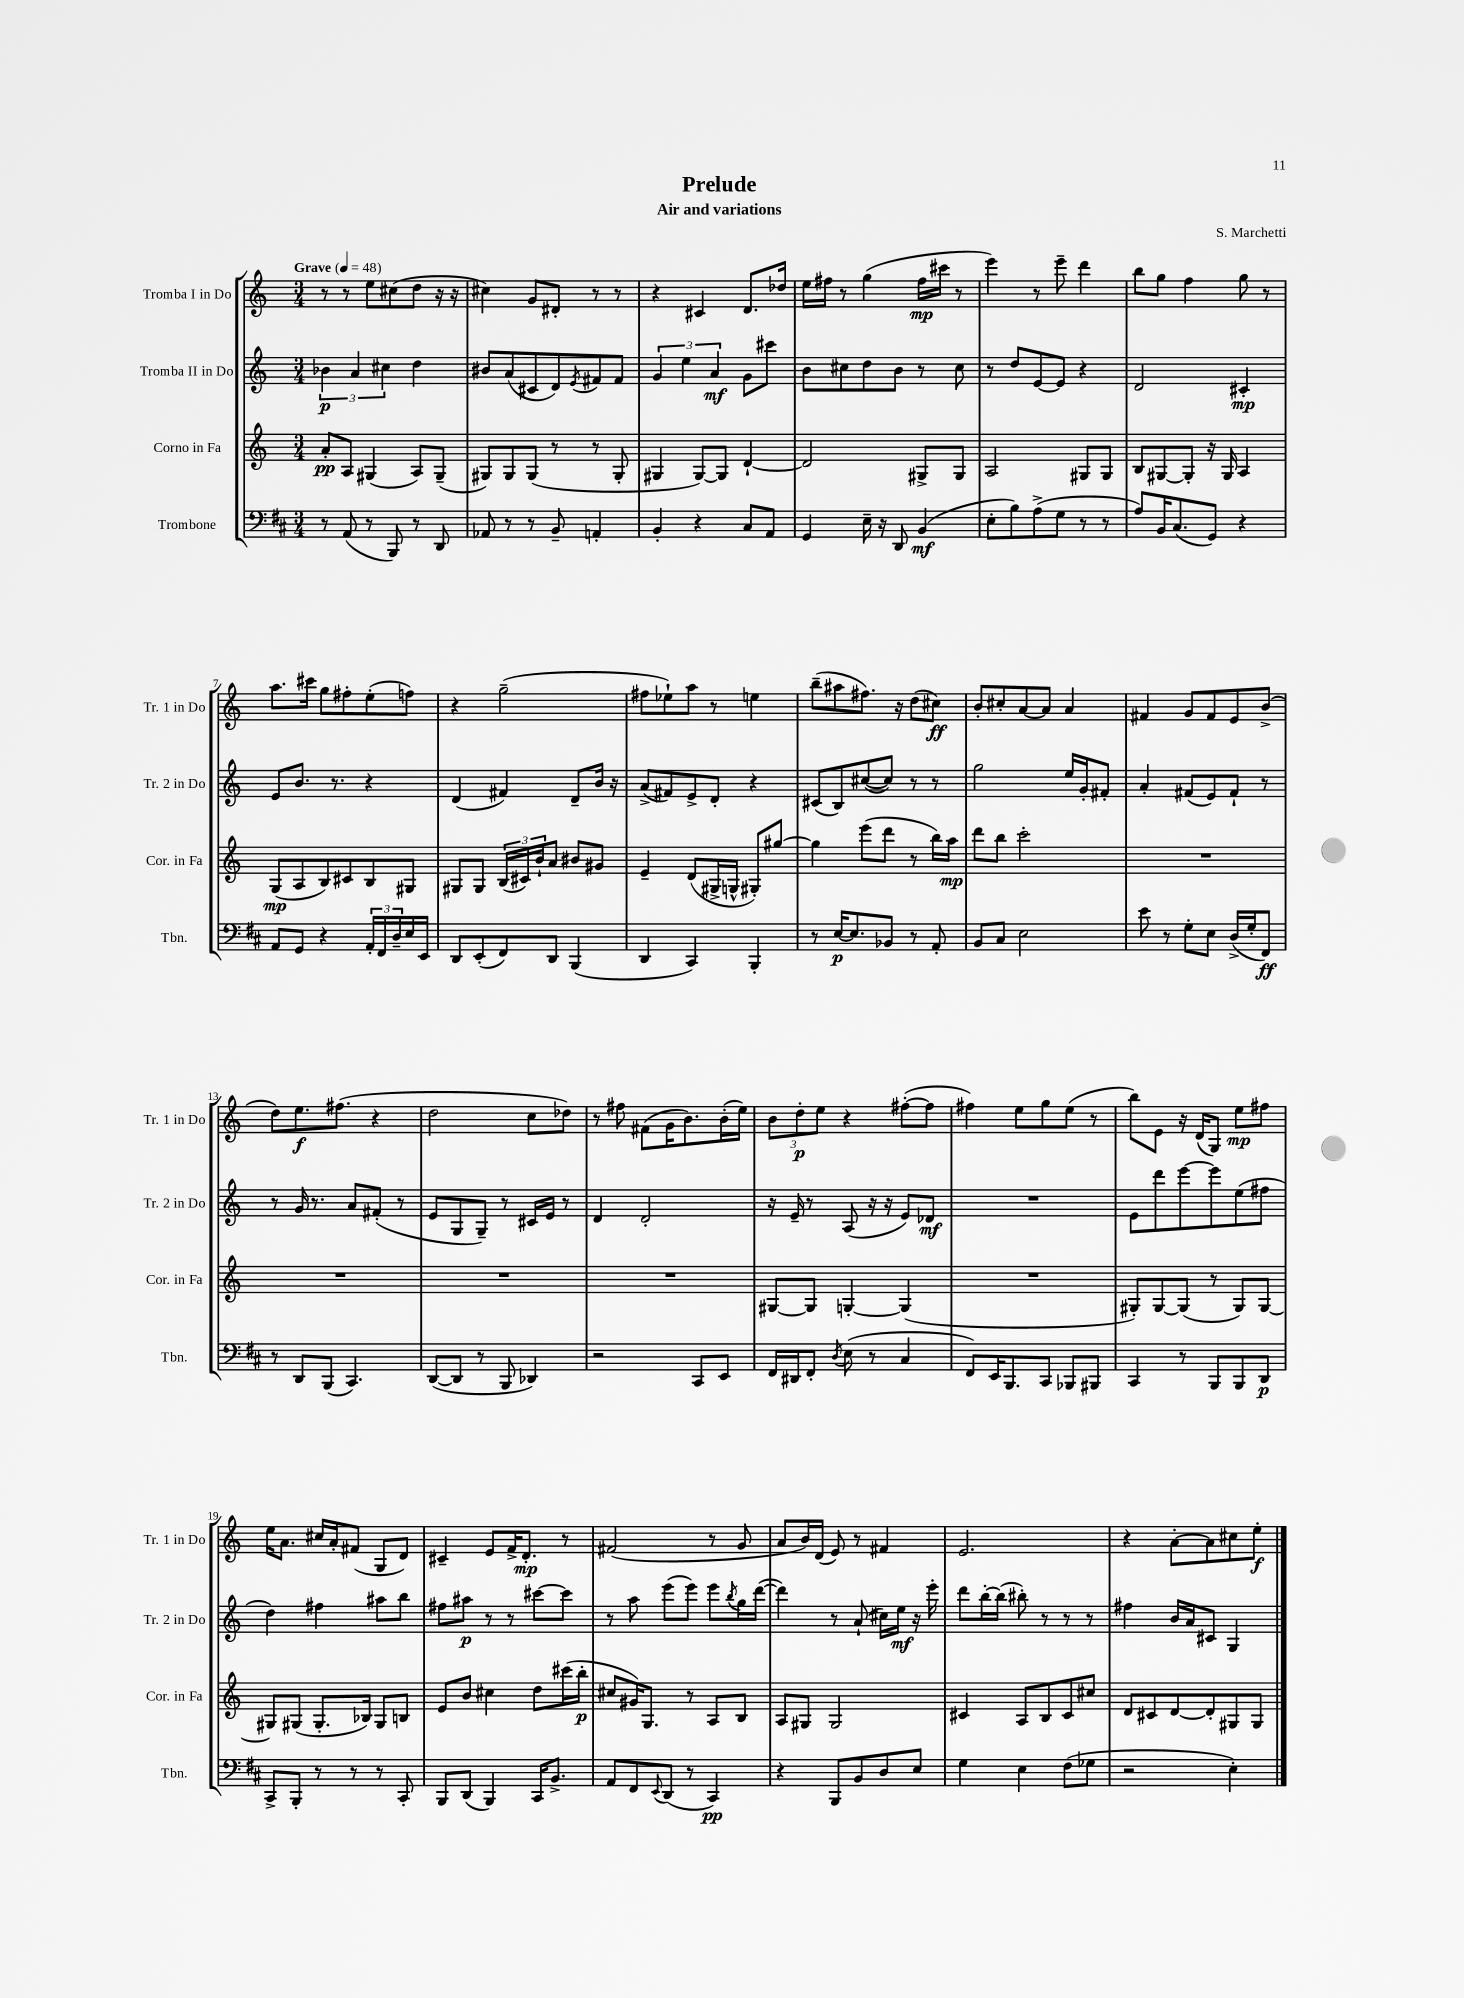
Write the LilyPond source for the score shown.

\header { title = "Prelude" composer = "S. Marchetti" subtitle = "Air and variations" }
<<
\new StaffGroup <<
\new Staff = "s0" \with { instrumentName = "Tromba I in Do" shortInstrumentName = "Tr. 1 in Do" } {
    \clef treble \key c \major \numericTimeSignature \time 3/4 \tempo "Grave" 4 = 48
    r8 r8 e''8 cis''8( d''8 r16 r16 |
    cis''4) g'8 dis'8-. r8 r8 |
    r4 cis'4 d'8. des''16 |
    e''16 fis''16 r8 g''4( fis''16\mp cis'''16 r8 |
    e'''4) r8 e'''8-- d'''4 |
    b''8 g''8 f''4 g''8 r8 |
    a''8. cis'''16 g''8 fis''8-. e''8-.( f''8) |
    r4 g''2--( |
    fis''8 ees''8-!) a''8 r8 e''4 |
    b''8--( ais''8 fis''8.) r16 d''8( cis''8\ff) |
    b'8-. cis''8-. a'8~ a'8 a'4 |
    fis'4 g'8 fis'8 e'8 b'8->( |
    d''8) e''8.\f fis''8.( r4 |
    d''2 c''8 des''8) |
    r8 fis''8 fis'8( g'16 b'8.) b'16-.( e''16) |
    \tuplet 3/2 { b'8 d''8-.\p e''8 } r4 fis''8~-.( fis''8 |
    fis''4) e''8 g''8 e''8( r8 |
    b''8) e'8 r16 d'16( g8) e''8\mp fis''8 |
    e''16 a'8. cis''16 a'16-. fis'8( g8 d'8) |
    cis'4-- e'8 f'16-> d'8.-.\mp r8 |
    fis'2( r8 g'8 |
    a'8 b'16) d'16( e'8) r8 fis'4 |
    e'2. |
    r4 a'8~-. a'8 cis''8 e''8-.\f \bar "|." |
}
\new Staff = "s1" \with { instrumentName = "Tromba II in Do" shortInstrumentName = "Tr. 2 in Do" } {
    \clef treble \key c \major \numericTimeSignature \time 3/4
    \tuplet 3/2 { bes'4\p a'4 cis''4 } d''4 |
    bis'8 a'8( cis'8 d'8) \acciaccatura { e'8 } fis'8 fis'8 |
    \tuplet 3/2 { g'4 e''4 a'4\mf } g'8 cis'''8 |
    b'8 cis''8 d''8 b'8 r8 cis''8 |
    r8 d''8 e'8~ e'8 r4 |
    d'2 cis'4-.\mp |
    e'8 b'8. r8. r4 |
    d'4( fis'4) d'8-- b'16 r16 |
    a'8->( fis'8) e'8-> d'8-. r4 |
    cis'8( b8) cis''8~( cis''8) r8 r8 |
    g''2 e''16 g'16-. fis'8-. |
    a'4-. fis'8( e'8) fis'8-! r8 |
    r8 g'16 r8. a'8 fis'8-.( r8 |
    e'8 g8 g8--) r8 cis'16 e'16 r8 |
    d'4 d'2-. |
    r16 e'16-- r8 a8( r16 r16 e'8) des'8\mf |
    R2. |
    e'8 d'''8 e'''8~ e'''8 e''8( fis''8 |
    d''4) fis''4 ais''8 b''8 |
    fis''8 ais''8\p r8 r8 cis'''8~ cis'''8 |
    r8 a''8 e'''8( e'''8) e'''8 \acciaccatura { b''8 } g''16 d'''16~( |
    d'''4) r8 a'8-!( cis''16) e''16\mf r16 e'''16-. |
    d'''8 b''16~-. b''16( bis''8-.) r8 r8 r8 |
    fis''4 b'16 a'16 cis'8 g4 \bar "|." |
}
\new Staff = "s2" \with { instrumentName = "Corno in Fa" shortInstrumentName = "Cor. in Fa" } {
    \clef treble \key c \major \numericTimeSignature \time 3/4
    a'8-.\pp a8 gis4( a8) gis8--( |
    gis8) gis8 gis8( r8 r8 gis8-. |
    gis4 gis8~) gis8 d'4~-! |
    d'2 gis8-> gis8 |
    a2 gis8 gis8 |
    b8 gis8~ gis8-. r16 gis16 a4 |
    g8\mp( a8 b8) cis'8 b8 gis8 |
    gis8 gis8 \tuplet 3/2 { b16( cis'16) b'16-! } a'8 bis'8 gis'8 |
    e'4-- d'8( gis16-> g16-^ gis8-.) gis''8~ |
    gis''4 e'''8( d'''8 r8 b''16) a''16\mp |
    d'''8 b''8 c'''2-. |
    R2. |
    R2. |
    R2. |
    R2. |
    gis8~ gis8 g4~-. g4( |
    R2. |
    gis8-.) gis8~ gis8( r8 gis8) gis8~ |
    gis8 gis8( gis8.-. bes16) gis8 b8 |
    e'8 b'8 cis''4 d''8 cis'''16( b''16-.\p |
    cis''8 gis'16) g8. r8 a8 b8 |
    a8 gis8 gis2 |
    cis'4 a8 b8 cis'8 cis''8 |
    d'8 cis'8 d'8~ d'8-. gis8 gis8 \bar "|." |
}
\new Staff = "s3" \with { instrumentName = "Trombone" shortInstrumentName = "Tbn." } {
    \clef bass \key d \major \numericTimeSignature \time 3/4
    r8 a,8( r8 b,,8) r8 d,8 |
    aes,8 r8 r8 b,8-- a,4-. |
    b,4-. r4 cis8 a,8 |
    g,4 e16-- r16 d,8 b,4\mf( |
    e8-. b8) a8->( g8 r8 r8 |
    a8) b,16 cis8.( g,8) r4 |
    a,8 g,8 r4 \tuplet 3/2 { a,16-. fis,16 d16-- } e16 e,16 |
    d,8 e,8-.( fis,8) d,8 b,,4( |
    d,4 cis,4) b,,4-. |
    r8 e16~\p e8. bes,8 r8 a,8-. |
    b,8 cis8 e2 |
    e'8 r8 g8-. e8 d16->( g16-. fis,8\ff) |
    r8 d,8 b,,8( cis,4.) |
    d,8~( d,8 r8 b,,8 des,4) |
    r2 cis,8 e,8 |
    fis,16 dis,16 fis,8-. \acciaccatura { d8 } e8( r8 cis4 |
    fis,8) e,16 b,,8. cis,8 bes,,8 bis,,8 |
    cis,4 r8 b,,8 b,,8 d,8\p |
    cis,8-> b,,8-. r8 r8 r8 cis,8-. |
    b,,8 d,8( b,,4) cis,16 b,8.-> |
    a,8 fis,8 \appoggiatura { e,8 } d,8( r8 cis,4\pp) |
    r4 b,,8 b,8 d8 e8 |
    g4 e4 fis8( ges8 |
    r2 e4-.) \bar "|." |
}
>>
>>
